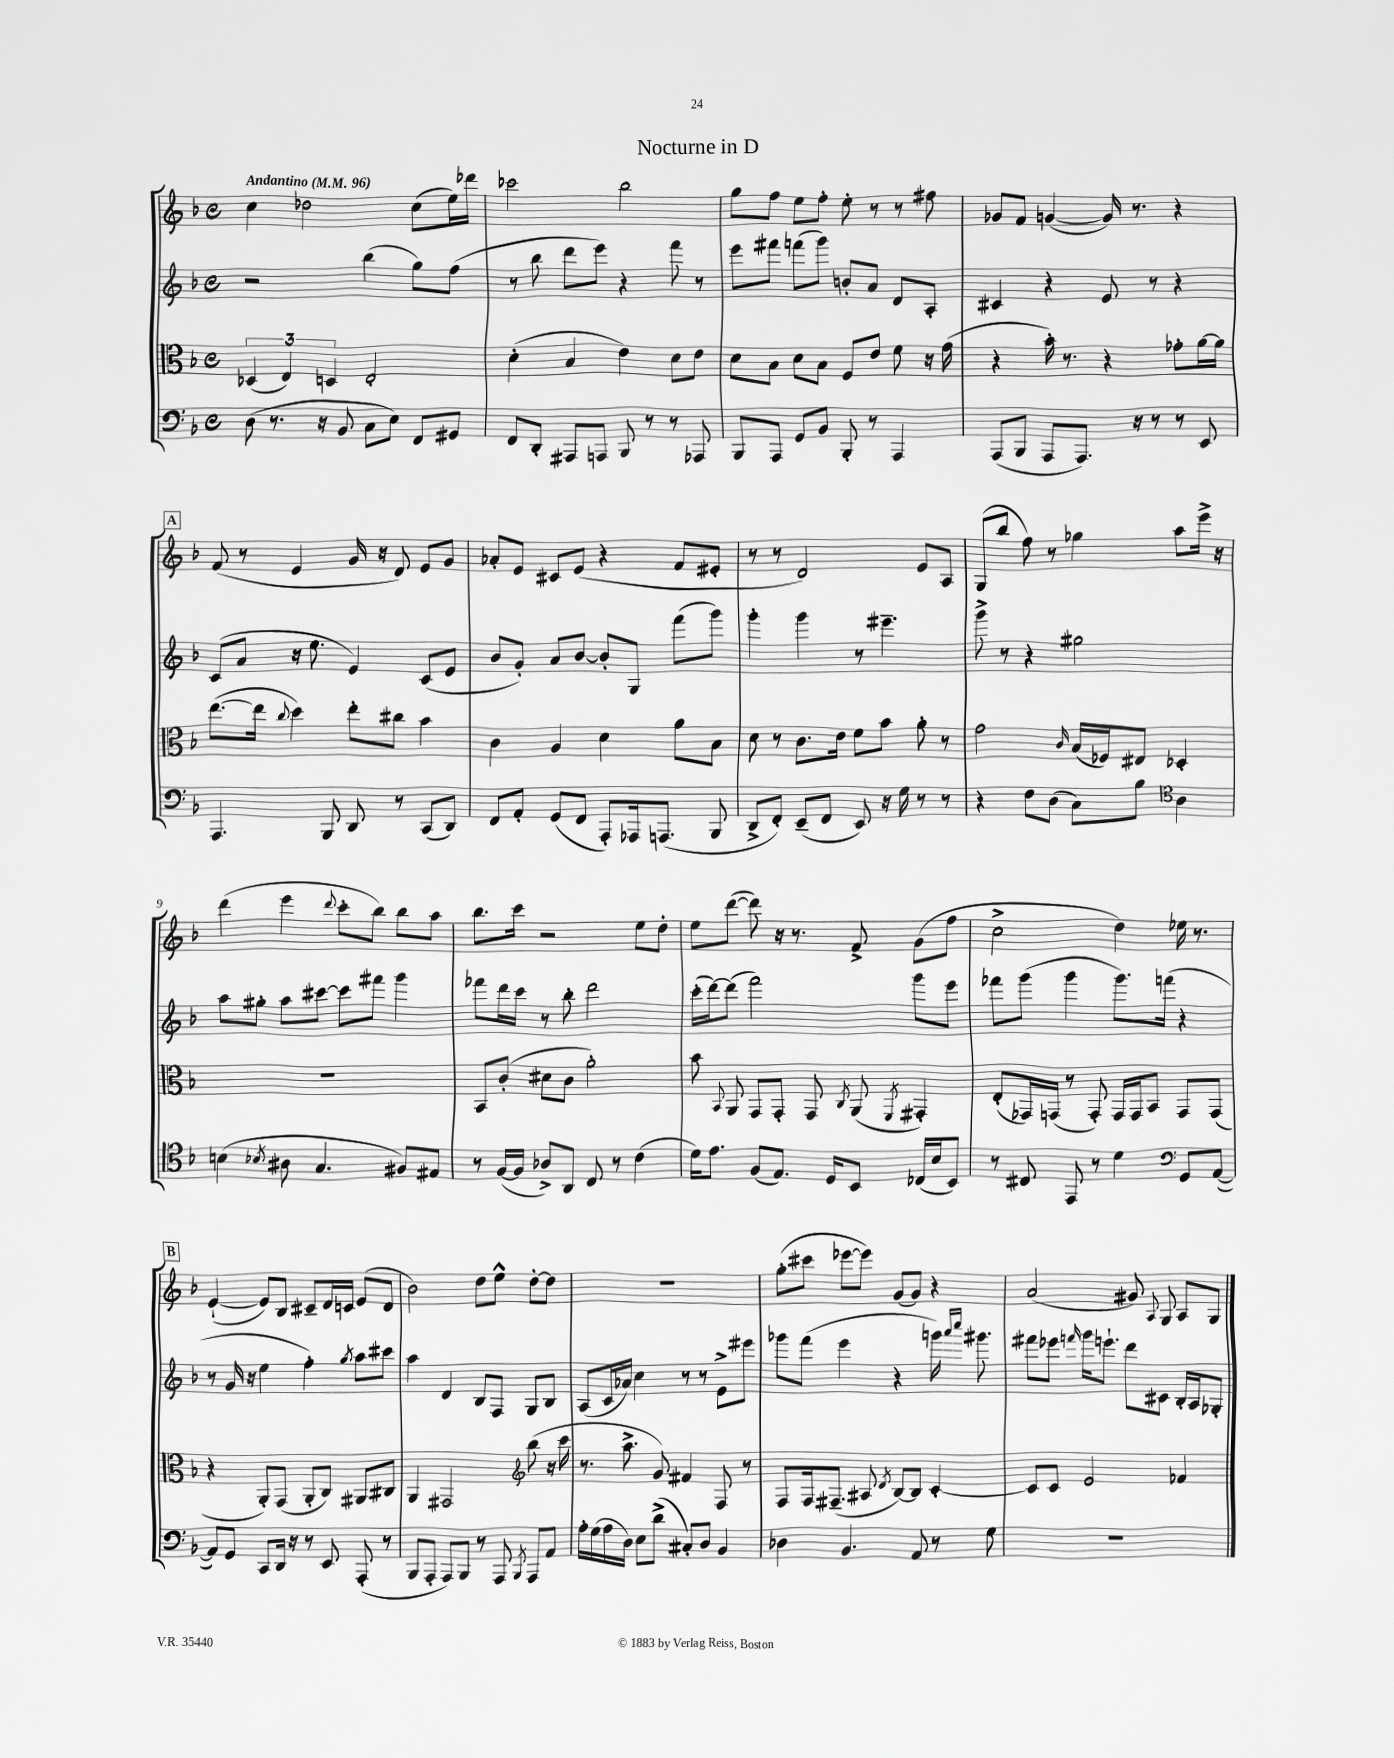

**kern	**kern	**kern	**kern
*staff4	*staff3	*staff2	*staff1
*clefF4	*clefC3	*clefG2	*clefG2
*k[b-]	*k[b-]	*k[b-]	*k[b-]
*M4/4	*M4/4	*M4/4	*M4/4
*met(c)	*met(c)	*met(c)	*met(c)
*MM96	*MM96	*MM96	*MM96
(8D\	(6D-/	2r	4cc\
8.r	.	.	.
.	6E/)	.	.
.	.	.	2dd-\
16r	.	.	.
.	6D/	.	.
8BB-/	.	.	.
8C\L	2E'/	(4bb-\	.
8E\J)	.	.	.
8FF/L	.	8gg\L)	(8cc\L
8GG#/J	.	(8ff\J	16ee\L)
.	.	.	16ddd-\JJ
=	=	=	=
8FF/L	(4d'\	8r	2ccc-\
8DD'/J	.	8bb-\	.
8AAA#/L	4B-/	8ddd\L	.
8AAA/J	.	8eee\J)	.
8BBB-/	4e\)	4r	2bb-\
8r	.	.	.
8r	8d\L	8fff\	.
8AAA-/	8e\J	8r	.
=	=	=	=
8BBB-/L	8d\L	8eee\L	8gg\L
8AAA/J	8B-\J	8fff#\J	8ff\J
8GG/L	8d\L	(8fff\L	8ee\L
8BB-/J	8B-\J	8ggg\J)	8ff'\J
8BBB-'/	8F/L	8b'/L	8ee'\
8r	8e/J	8a/J	8r
4AAA/	8f\	8d/L	8r
.	16r	8A'/J	8ff#\
.	(16g\	.	.
=	=	=	=
(8AAA/L	4r	4c#/	8g-/L
8BBB-/J	.	.	8f/J
8AAA/L	16b-'\)	4r	([4g/
.	8.r	.	.
8.AAA/J)	.	.	.
.	4r	8e/	16g/])
16r	.	.	8.r
8r	.	8r	.
8r	8g-'\L	4r	4r
8EE/	[16a\L	.	.
.	16a\]JJ	.	.
=	=	=	=
4.AAA/	([8.ee\L	(8c/L	(8f/
.	.	8a/J	8r
.	16ee\]Jk	.	.
.	8qqcc/	.	.
.	4dd\)	16r	4e/
.	.	8.ee\	.
8BBB-/	.	.	.
8DD/	8ee'\L	4e/)	16g/
.	.	.	16r
8r	8cc#\J	.	8d/)
(8CC/L	4b-\	(8c/L	8e/L
8DD/J)	.	8e/J	8g/J
=	=	=	=
8FF/L	4c\	8b-/L	8a-'/L
8AA'/J	.	8g'/J)	8e/J
(8GG/L	4A/	8a/L	8c#/L
8FF/J	.	[8b-/J	(8e/J
8AAA'/L)	4d\	8b-'/]L	4r
16AAA-/k	.	8G/J	.
(8.AAA/J	.	.	.
.	8a\L	(8fff\L	8f/L
8BBB-/	8B-\J	8ggg\J)	8e#'/J
=	=	=	=
8DD^/L	8d\	4ggg'\	8r
8FF'/J)	8r	.	8r
(8EE~/L	8.c\L	4ggg\	2d/)
8FF/J	.	.	.
.	16e\Jk	.	.
8EE/)	8f\L	8r	.
16r	8b-\J	4.eee#~\	.
16G\	.	.	.
8r	8a'\	.	8e/L
8r	8r	.	8A/J
=	=	=	=
4r	2g\	8ggg^\	(8G/L
.	.	8r	8bb-/J
8F\L	.	4r	8ff\)
(8D\J	.	.	8r
.	16qqc/	.	.
8C\L)	(16B-/LL	2gg#\	4gg-\
.	16F-/J)	.	.
8B-\J	8E#/J	.	.
*clefC4	*	*	*
4A\	4D-'/	.	8aa\L
.	.	.	16eee^\Jk
.	.	.	16r
=	=	=	=
(4B\	1r	8aa\L	(4ddd\
.	.	8gg#'\J	.
8qB-/	.	.	.
8A#\	.	8aa\L	4eee\
4.G/	.	[8ccc#\J	.
.	.	.	8qqddd/
.	.	8ccc#\]L	8ccc'\L
.	.	8fff#\J	8bb-\J)
8F#/L)	.	4ggg\	8bb-\L
8E#/J	.	.	8aa\J
=	=	=	=
8r	8BB-/L	8fff-\L	8.bb-\L
([16F/LL	(8c'/J	16ddd\L	.
16F/]JJ	.	16ccc\JJ	16ccc\Jk
8A-^/L)	8d#\L	8r	2r
8AA/J	8c\J	8bb-'\	.
8C/	2a'\)	2ddd\	.
8r	.	.	.
(4c\	.	.	8ee\L
.	.	.	8dd'\J
=	=	=	=
16d\LK)	8b-\	(16ccc'\LL	8ee\L
8.e\J	.	[16ddd\J)	.
.	8qqBB-/	.	.
.	8AA/	(8ddd\]J	([8ddd\J
(8F/L	8GG/L	2fff\)	8ddd\])
8.E/J)	8GG'/J	.	16r
.	.	.	8.r
.	8GG/	.	.
16D/LK	.	.	.
.	8qC/	.	.
8BB-/J	(8AA/	.	8f^/
.	8qFF/	.	.
(16C-/LL	4GG#'/)	8ggg\L	(8g\L
16B-/J	.	.	.
8BB-/J)	.	8eee\J	8ff\J
=	=	=	=
8r	(8E'/L	8fff-\L	2cc^\
8C#/	16GG-/L)	(8ggg\J	.
.	(16GG/JJ	.	.
8EE/	8r	4ggg\	.
8r	8GG'/)	.	.
4d\	16GG/LL	8.ggg\L)	4dd\)
.	16GG/J	.	.
.	8BB-/J	.	.
.	.	(16fff\Jk	.
*clefF4	*	*	*
8GG/L	8GG/L	4r	16ee-\
.	.	.	8.r
([8AA/J	(8GG/J	.	.
=	=	=	=
8AA/]L)	4r	8r	([4e`/
8GG/J	.	16g/	.
.	.	16r	.
8CC/L	8AA'/L)	4ee\	8e/]L)
16DD/Jk	(8GG/J	.	8B-/J
16r	.	.	.
8r	8AA'/L	4ff'\)	8c#~/L
8EE/	8C/J)	.	16d/L
.	.	.	16c/JJ
.	.	8qgg/	.
(8AAA'/	8AA#/L	8aa\L	(8e/L
8r	8C#/J	8ccc#\J	8d/J
=	=	=	=
8BBB-/L	4AA/	4aa\	2b-\)
8AAA'/J	.	.	.
8AAA/L)	2GG#/	4d/	.
8BBB-/J	.	.	.
8r	.	8B-/L	8dd\L
8AAA/	.	8F/J	8ee^^\J
*	*clefG2	*	*
8qBBB-/	.	.	.
8AAA/L	(8bb-\	8G/L	[8dd'\L
8AA/J	16r	8B-/J	8dd\]J
.	16ccc\	.	.
=	=	=	=
16A'\LL	8.r	(8A/L	1r
(16G\	.	.	.
16A\	.	16c/L	.
16D\JJ)	8.aa^\	16a-/JJ)	.
8E\L	.	4cc\	.
(8d^\J	8g/)	.	.
8C#'/L)	4f#/	8r	.
8D/J	.	8r	.
4BB-/	8F/	8e^\L	.
.	8r	8eee#\J	.
=	=	=	=
4D-\	8F/L	8ggg-\L	(8gg'\L
.	16F/k	(8fff\J	8ccc#\J
.	(8.F#~/J	.	.
4.BB-/	.	4eee\	[8eee-\L
.	8A#/	.	8eee-\]J)
.	8qd/	.	.
.	[8B-/L)	4r	(8g/L
8AA/	8B-/]J	.	8g/J)
8r	[4c'/	16ggg\)	4r
.	.	16qqaaa/LL	.
.	.	16qqcccc/JJ	.
.	.	8.ggg#\	.
8G\	.	.	.
=	=	=	=
1r	8c/]L	8fff#\L	(2a/
.	8c/J	8eee-\J	.
.	.	16qqfff/	.
.	2e/	16ggg\LK	.
.	.	8.eee`\J	.
.	.	8ddd\L	8g#/)
.	.	.	8qqA/
.	.	8c#\J	8G/
.	4f-/	16B-'/LL	8A/L
.	.	16A/J	.
.	.	8G-'/J	8G/J
==	==	==	==
*-	*-	*-	*-
